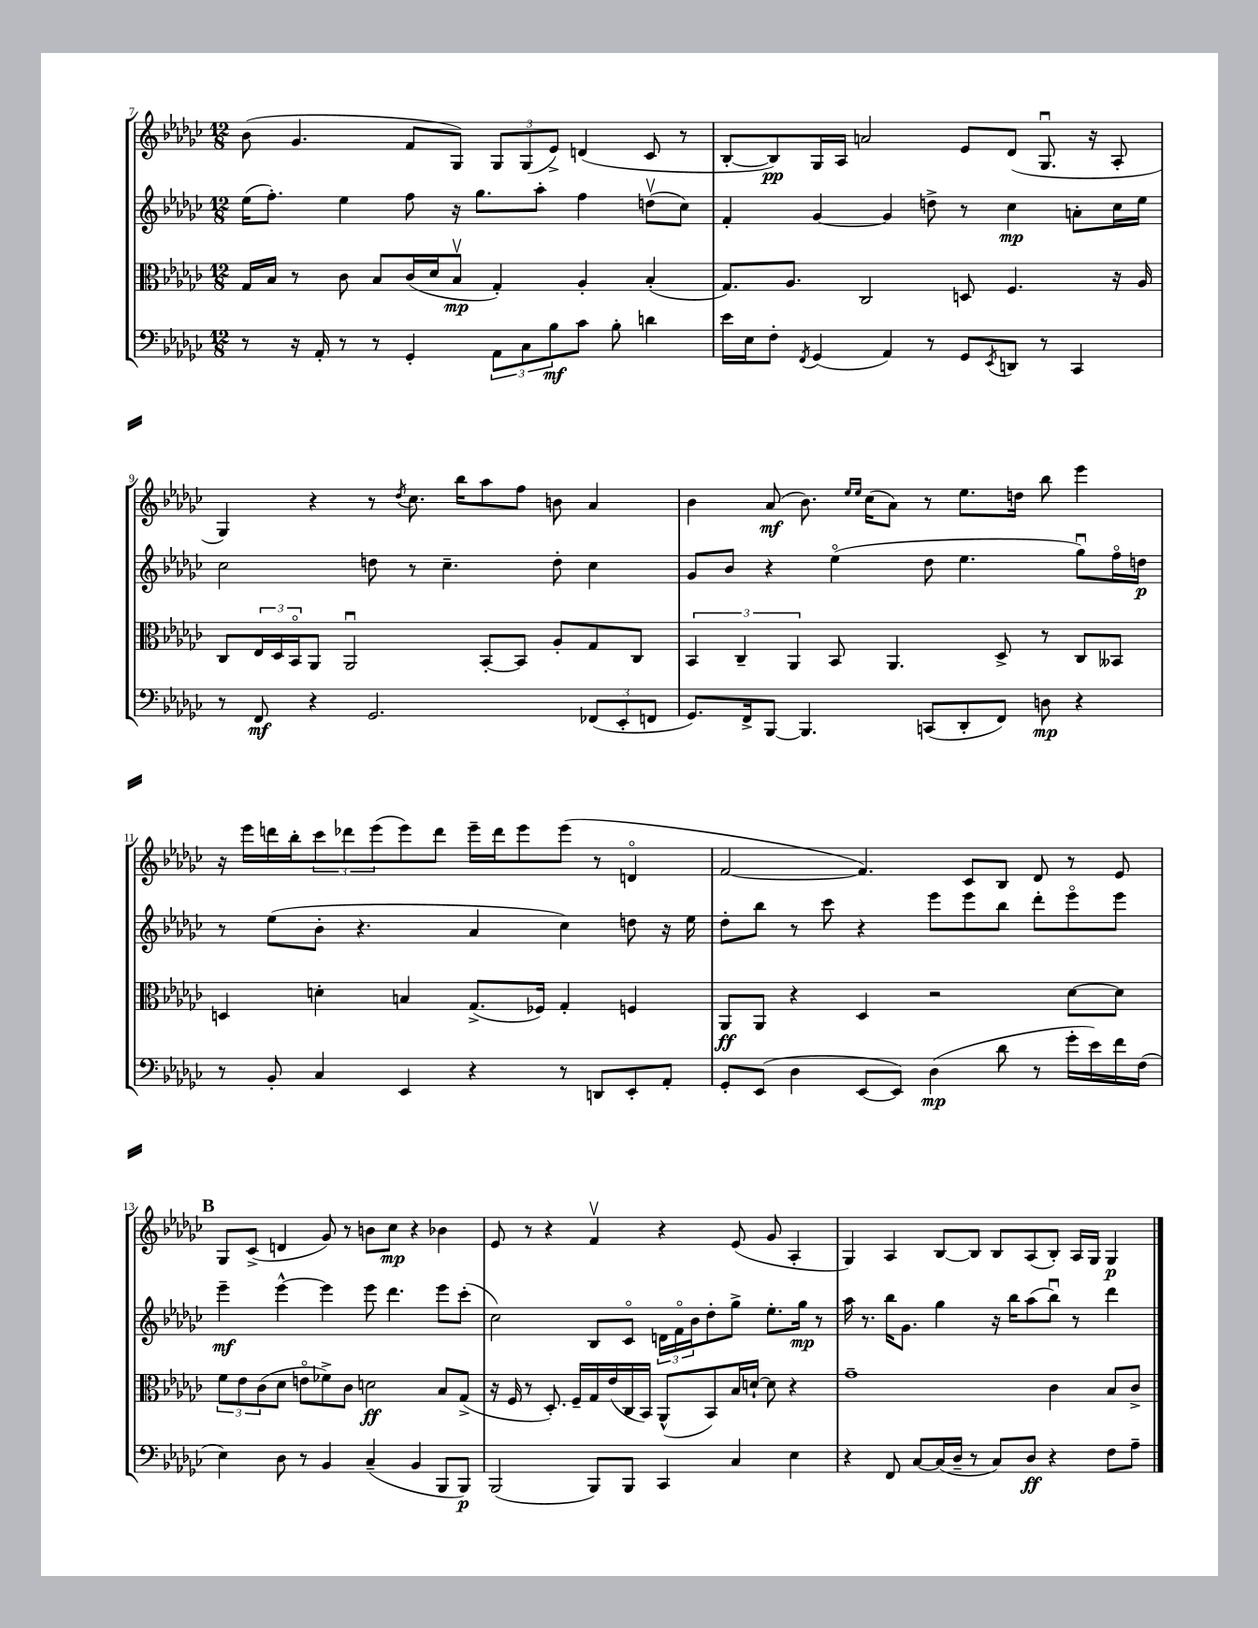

**kern	**kern	**kern	**kern
*staff4	*staff3	*staff2	*staff1
*clefF4	*clefC3	*clefG2	*clefG2
*k[b-e-a-d-g-c-]	*k[b-e-a-d-g-c-]	*k[b-e-a-d-g-c-]	*k[b-e-a-d-g-c-]
*M12/8	*M12/8	*M12/8	*M12/8
8r	16G-	(16ee-	(8b-
.	16B-	8.ff')	.
16r	8r	.	4.g-
16AA-'	.	.	.
8r	8c-	4ee-	.
8r	8B-	.	.
4GG-'	(16c-	8ff	8f
.	16d-	.	.
.	8B-v	16r	8G-)
.	.	8.gg-	.
12AA-	4G-')	.	12G-
12C-	.	.	(12G-
.	.	8aa-'	.
12B-	.	.	12e-^)
8c-	4A-'	4ff	(4d
8B-'	.	.	.
4d	(4B-'	(8ddv	8c-
.	.	8cc-)	8r
=	=	=	=
16e-	8.G-)	4f'	[8B-'
16E-	.	.	.
8F'	.	.	8B-])
.	8.A-	.	.
8qFF	.	.	.
(4GG-	.	[4g-	16G-
.	.	.	16A-
.	2C-	.	2a
4AA-)	.	4g-]	.
8r	.	8dd^	.
8GG-	8D	8r	8e-
8qEE-	.	.	.
8DD	4.F	4cc-	(8d-
8r	.	.	8.G-u
4CC-	.	8a'	.
.	.	.	16r
.	16r	16cc-	8A-'
.	16A-	16ee-	.
=	=	=	=
8r	8C-	2cc-	4G-)
8FF	24E-	.	.
.	24D-	.	.
.	24BB-o	.	.
4r	8AA-	.	4r
.	2AA-u	.	.
2.GG-	.	8dd	8r
.	.	.	8qdd-
.	.	8r	8.cc-
.	.	4.cc-~	.
.	.	.	16bb-
.	[8BB-'	.	8aa-
.	8BB-]	.	8ff
.	8A-'	8dd'	8b
(12FF-	8G-	4cc-	4a-
12EE-'	.	.	.
.	8C-	.	.
12FF	.	.	.
=	=	=	=
8.GG-)	6BB-	8g-	4b-
.	.	8b-	.
.	6C-~	.	.
16FF^	.	.	.
[8BBB-	.	4r	(8a-
.	6AA-	.	.
4.BBB-]	.	.	8.b-)
.	8BB-	(4ee-o	.
.	.	.	16qqee-
.	.	.	16qqee-
.	.	.	(16cc-
.	4.AA-	.	8a-)
(8CC	.	8dd-	8r
8DD-'	.	4.ee-	8.ee-
8FF)	8D-^	.	.
.	.	.	16dd
8D	8r	.	8bb-
4r	8C-	8gg-u)	4eee-
.	8BB--	16ffo	.
.	.	16dd	.
=	=	=	=
8r	4D	8r	16r
.	.	.	16eee-
8BB-'	.	(8ee-	16ddd
.	.	.	16bb-'
4C-	4d'	8b-'	12ccc-
.	.	.	12ddd-
.	.	4.r	.
.	.	.	(12eee-
4EE-	4B	.	8eee-)
.	.	.	8ddd-
4r	(8.G-^	4a-	16eee-~
.	.	.	16ddd-
.	.	.	8eee-
.	16F-)	.	.
8r	4G-'	4cc-)	(8eee-
8DD	.	.	8r
8EE-'	4F	8dd	4do
8AA-'	.	16r	.
.	.	16ee-	.
=	=	=	=
8GG-'	8AA-	8dd-'	[2f
(8EE-	8AA-	8bb-	.
4D-	4r	8r	.
.	.	8ccc-	.
[8EE-	4D-	4r	4.f])
8EE-])	.	.	.
(4D-	2r	8eee-	.
.	.	8eee-	8c-
8d-	.	8bb-	8B-
8r	.	8ddd-'	8d-
16g-'	[8d-	8eee-o	8r
16e-)	.	.	.
16f	8d-]	8eee-	8e-
(16F	.	.	.
=	=	=	=
4E-)	12f	4eee-~	8G-
.	12e-	.	.
.	.	.	(8c-^
.	(12c-	.	.
8D-	8d-	[4eee-^^	4d
8r	8eo	.	.
4BB-	8f-^)	4eee-]	8g-)
.	8c-	.	8r
(4C-~	2d	8eee-	8b
.	.	4.ddd-	8cc-
4BB-	.	.	4r
8BBB-	8B-	8eee-	4b-
8BBB-)	(8G-^	(8ccc-'	.
=	=	=	=
(2BBB-	16r	2cc-)	8e-
.	16F	.	.
.	8r	.	8r
.	8.D-')	.	4r
.	16F~	.	.
8BBB-)	16G-	8B-	4fv
.	(16e-	.	.
8BBB-	16C-	8c-o	.
.	16BB-)	.	.
4CC-	(8AA-^^	24d	4r
.	.	24fo	.
.	.	24b-	.
.	8BB-)	8dd-'	.
4C-	16B-	8gg-^	(8e-
.	[16d`	.	.
.	8d]	8.ee-'	8g-
4E-	4r	.	4A-'
.	.	16gg-	.
.	.	8r	.
=	=	=	=
4r	1g-~	16aa-	4G-)
.	.	8.r	.
8FF	.	16bb-	4A-
.	.	8.g-	.
[8C-	.	.	.
(16C-]	.	4gg-	[8B-
16D-~	.	.	.
8r	.	.	8B-]
8C-)	.	16r	8B-
.	.	16bb-	.
8D-	.	(8aa-	(8A-
4r	4c-	8bb-u)	8B-')
.	.	8r	16A-
.	.	.	16G-
8F	8B-	4ddd-	4G-
8A-~	8c-^	.	.
==	==	==	==
*-	*-	*-	*-
